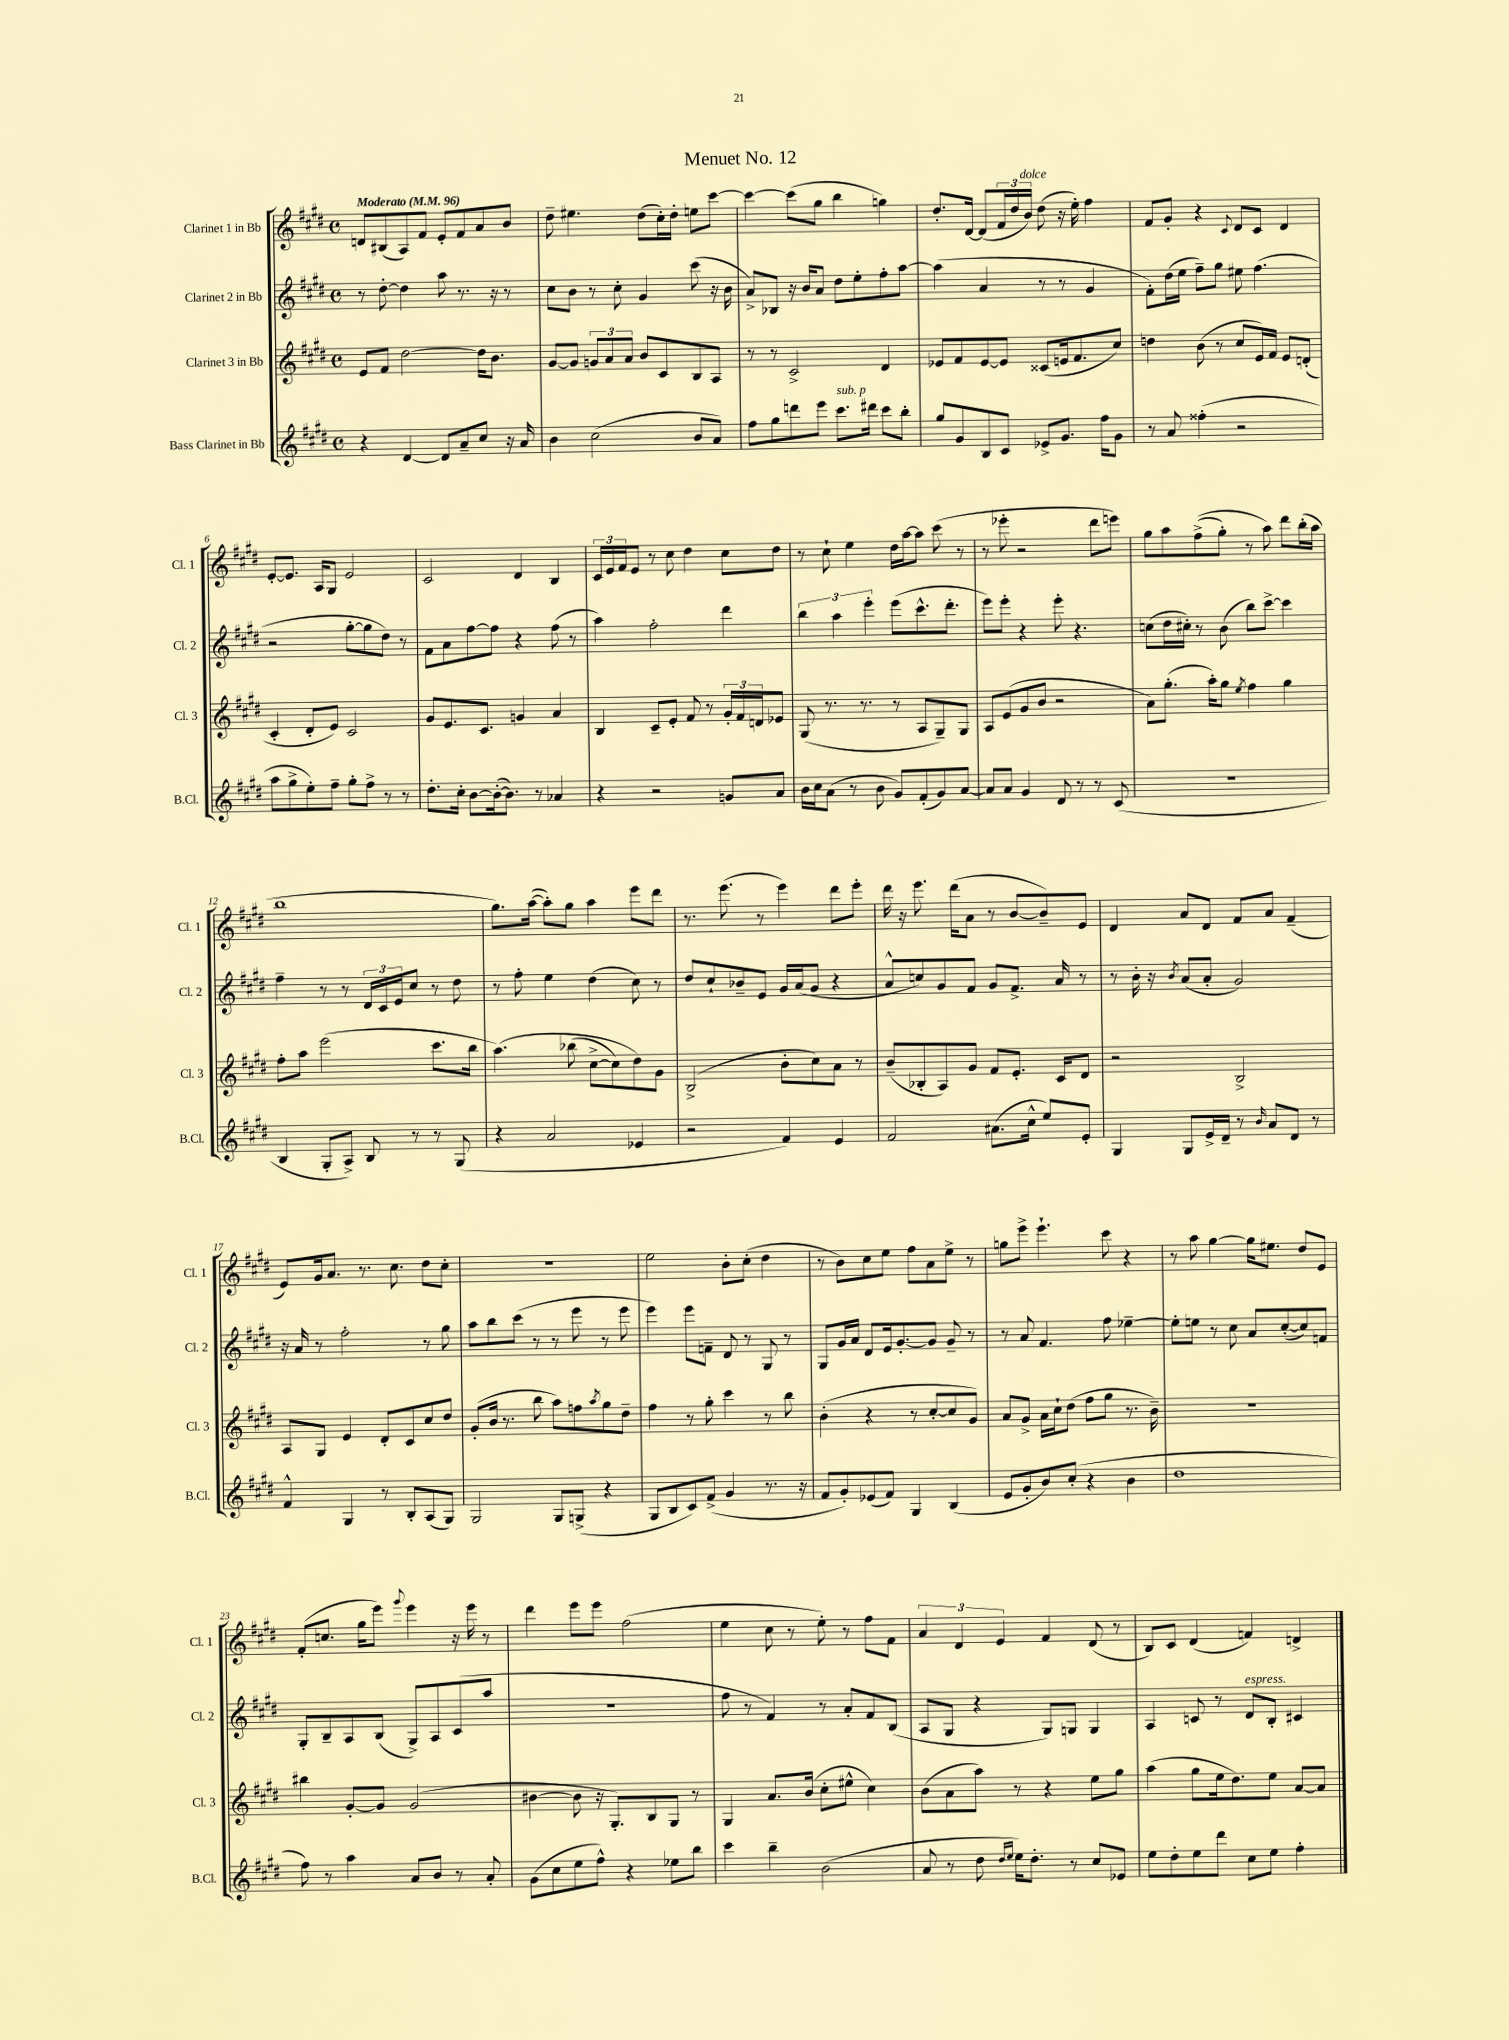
\header { title = "Menuet No. 12" }
<<
\new StaffGroup <<
\new Staff = "s0" \with { instrumentName = "Clarinet 1 in Bb" shortInstrumentName = "Cl. 1" } {
    \clef treble \key e \major \defaultTimeSignature \time 4/4 \tempo "Moderato" 4 = 96
    d'8 bis8( a8) fis'8 e'8-. fis'8 a'8 b'8 |
    dis''8-- eis''4. dis''8( cis''16-.) dis''16-. e''8 cis'''8~ |
    cis'''4~ cis'''8( gis''8 b''4 g''4) |
    dis''8.-. dis'16~ dis'8( \tuplet 3/2 { fis'16 dis''16 b'16^\markup { \italic "dolce" }) } dis''8( r16 e''16-.) fis''4 |
    fis'8 gis'8-. r4 \appoggiatura { cis'8 } dis'8 cis'8 dis'4 |
    e'8~-. e'8. a16 gis8 e'2 |
    cis'2 dis'4 b4 |
    \tuplet 3/2 { cis'16 e'16 fis'16 } e'8 r8 cis''8 dis''4 cis''8 dis''8 |
    r8 cis''8-! e''4 dis''16 a''16~ a''8 cis'''8( r8 |
    r8 ees'''8-. r2 dis'''8 e'''8) |
    gis''8 a''8 fis''8->(\( gis''8-.) r8 a''8\) dis'''8 b''16-.( a''16 |
    b''1 |
    gis''8.) a''16~( a''8-.) gis''8 a''4 e'''8 dis'''8 |
    r8. e'''8.( r8 e'''4) dis'''8 e'''8-. |
    dis'''16 r16 e'''8. dis'''16( a'8 r8 b'8~ b'8--) e'8 |
    dis'4 a'8 dis'8 fis'8 a'8 fis'4--( |
    e'8) gis'16 a'8. r8. cis''8. dis''8 cis''8-. |
    r1 |
    e''2 b'8-. cis''8-.( dis''4 |
    r8 b'8) cis''8 e''8 fis''8 a'8 e''8-> r8 |
    g''8 e'''8-> e'''4.-! cis'''8 r4 |
    r8 a''8 gis''4~ gis''16 eis''8. dis''8 e'8 |
    fis'8-.( c''8. gis''16 e'''8) \appoggiatura { gis'''8 } e'''4 r16 e'''16 r8 |
    dis'''4 e'''8 e'''8 fis''2( |
    e''4 cis''8 r8 e''8-.) r8 fis''8 fis'8 |
    \tuplet 3/2 { a'4 dis'4 e'4 } fis'4 dis'8( r8 |
    b8) cis'8 dis'4( f'4) d'4-> \bar "|." |
}
\new Staff = "s1" \with { instrumentName = "Clarinet 2 in Bb" shortInstrumentName = "Cl. 2" } {
    \clef treble \key e \major \defaultTimeSignature \time 4/4
    r8 dis''8~-. dis''4 a''8 r8. r16 r8 |
    cis''8 b'8 r8 cis''8-. gis'4 cis'''8( r16 b'16 |
    a'8->) bes8 r16 b'16 a'8 dis''8 e''8-. fis''8-. a''8~ |
    a''4( a'4 r8 r8 gis'4 |
    fis'8-.) dis''16( e''16 fis''8--) gis''8 eis''8 fis''4.( |
    r2 gis''8~-. gis''8 dis''8) r8 |
    fis'8 a'8 fis''8~ fis''8 r4 fis''8( r8 |
    a''4) fis''2-. dis'''4 |
    \tuplet 3/2 { b''4 a''4 e'''4-. } e'''8( cis'''8.-^ dis'''8.-. |
    e'''8) e'''8-. r4 e'''8-. r4. |
    c''8( dis''16 cis''16-.) r8 b'8( b''8) cis'''8~-> cis'''4 |
    fis''4-- r8 r8 \tuplet 3/2 { dis'16 cis'16 e'16 } cis''8 r8 dis''8 |
    r8 fis''8-. e''4 dis''4( cis''8) r8 |
    dis''8 cis''8-! bes'8-- e'8 gis'16 a'16( gis'8 r4 |
    a'8-^ c''8) gis'8 fis'8 gis'8 fis'8.-> a'16 r8 |
    r8 b'16-. r16 \acciaccatura { b'8 } a'8( a'8-. gis'2) |
    r16 a'16 r8 fis''2-. r8 gis''8 |
    a''8 b''8 cis'''8( r8 r8 e'''8 r8 e'''8 |
    e'''4) e'''8 f'8-- dis'8 r8 gis8 r8 |
    gis8 gis'16 a'16 dis'8 e'16 gis'8.~-. gis'8 gis'8-- r8 |
    r8 a'8 fis'4. fis''8 ees''4~-- |
    ees''8-. e''8 r8 cis''8 a'8 cis''8~-.( cis''8) f'8 |
    gis8-. b8-- a8 b8( gis8->) a8 cis'8( a''8 |
    R1 |
    fis''8 r8 fis'4) r8 a'8-. fis'8 b8( |
    a8 gis8 r4 gis8) g8 g4 |
    a4 c'8 r8 dis'8^\markup { \italic "espress." } b8-. cis'4 \bar "|." |
}
\new Staff = "s2" \with { instrumentName = "Clarinet 3 in Bb" shortInstrumentName = "Cl. 3" } {
    \clef treble \key e \major \defaultTimeSignature \time 4/4
    e'8 fis'8 dis''2~ dis''16 b'8. |
    gis'8~ gis'8 \tuplet 3/2 { g'8 a'8 a'8 } b'8 cis'8 b8 a8 |
    r8 r8 cis'2-> dis'4 |
    ees'8 fis'8 ees'8~ ees'8 cisis'8( e'16 fis'8. cis''8) |
    d''4 b'8( r8 cis''8 e'16) fis'16 e'8 d'8-.( |
    cis'4-. dis'8-. e'8) cis'2 |
    gis'8 e'8. cis'8. g'4 a'4 |
    b4 cis'8-- e'8-. fis'8 r8 \tuplet 3/2 { gis'16-. fis'16 d'16 } ees'8 |
    gis8( r8. r8. r8 a8 gis8--) gis8 |
    a8 e'8( gis'8 b'8 r2 |
    a'8) gis''8.-.( a''16-.) gis''8 \acciaccatura { e''8 } fis''4 gis''4 |
    fis''8-. a''8 e'''2( cis'''8. b''16 |
    a''4.)\( bes''8( cis''8~-> cis''8) dis''8\) gis'8 |
    b2->( b'8-. cis''8) a'8 r8 |
    b'8--( bes8-. a8) gis'8 fis'8 e'8.-. cis'16 dis'8 |
    r2 b2-> |
    a8 gis8 e'4 dis'8-. cis'8 cis''8 dis''8 |
    gis'8-.( b'16 r8. b''8 a''8) f''8 \acciaccatura { a''8 } gis''8 dis''8-- |
    fis''4 r8 gis''8-. cis'''4 r8 b''8 |
    b'4-.( r4 r8 cis''8~-. cis''8 gis'8) |
    a'8 gis'8-> a'16 cis''16-! dis''8( fis''8 gis''8 r8. b'16--) |
    R1 |
    bis''4 gis'8~-. gis'8 gis'2( |
    bis'4~ bis'8 r16 gis8.-.) b8 gis8 r8 |
    gis4 a'8. b'16( cis''8-. eis''8-^ cis''4) |
    b'8( a'8 a''8) r8 r4 e''8 gis''8 |
    a''4( gis''8 e''16 dis''8.) e''8 a'8~ a'8 \bar "|." |
}
\new Staff = "s3" \with { instrumentName = "Bass Clarinet in Bb" shortInstrumentName = "B.Cl." } {
    \clef treble \key e \major \defaultTimeSignature \time 4/4
    r4 dis'4~ dis'8 a'8-- cis''8 r16 a'16 |
    b'4 cis''2( b'8 a'8) |
    fis''8 gis''8 d'''8 e'''8 cis'''8.^\markup { \italic "sub. p" } dis'''16 cis'''8 b''8-. |
    gis''8 gis'8 b8 cis'8 ees'8-> gis'8. fis''16 gis'8 |
    r8 a'8 fisis''4-.( r2 |
    a''8 gis''8-> e''8-.) fis''8-- gis''8-. fis''8-> r8 r8 |
    dis''8.-. cis''16-. b'8~ b'16~-.( b'8.) r8 aes'4 |
    r4 r2 g'8 a'8 |
    b'16 cis''16 a'8( r8 b'8 gis'8) fis'8-.( gis'8) a'8~ |
    a'8 a'8 gis'4 dis'8 r8 r8 cis'8( |
    R1 |
    b4 gis8-. a8->) b8 r8 r8 gis8( |
    r4 a'2 ees'4 |
    r2 fis'4) e'4 |
    fis'2 ais'8.( cis''16-^ e''8) e'8-. |
    gis4 gis8 e'16-> dis'16-- r8 \grace { b'16 } a'8 dis'8 r8 |
    fis'4-^ gis4 r8 b8-. a8( gis8) |
    gis2 gis8 g8->( r4 |
    gis8 b8 cis'8) fis'8->( gis'4 r8. r16 |
    fis'8 gis'8-.) ees'8( fis'8) gis4 b4( |
    e'8 gis'8-. b'8) cis''8-.( r4 b'4 |
    dis''1 |
    fis''8) r8 a''4 a'8 b'8 r8 a'8-. |
    gis'8( cis''8 e''8 fis''8-^) r4 ees''8 b''8 |
    cis'''4 b''4-- b'2( |
    a'8 r8 dis''8 \grace { dis''16 e''16 } e''16) dis''8.-. r8 cis''8 ees'8 |
    e''8 dis''8-. e''8 dis'''8 cis''8 e''8 fis''4-. \bar "|." |
}
>>
>>
